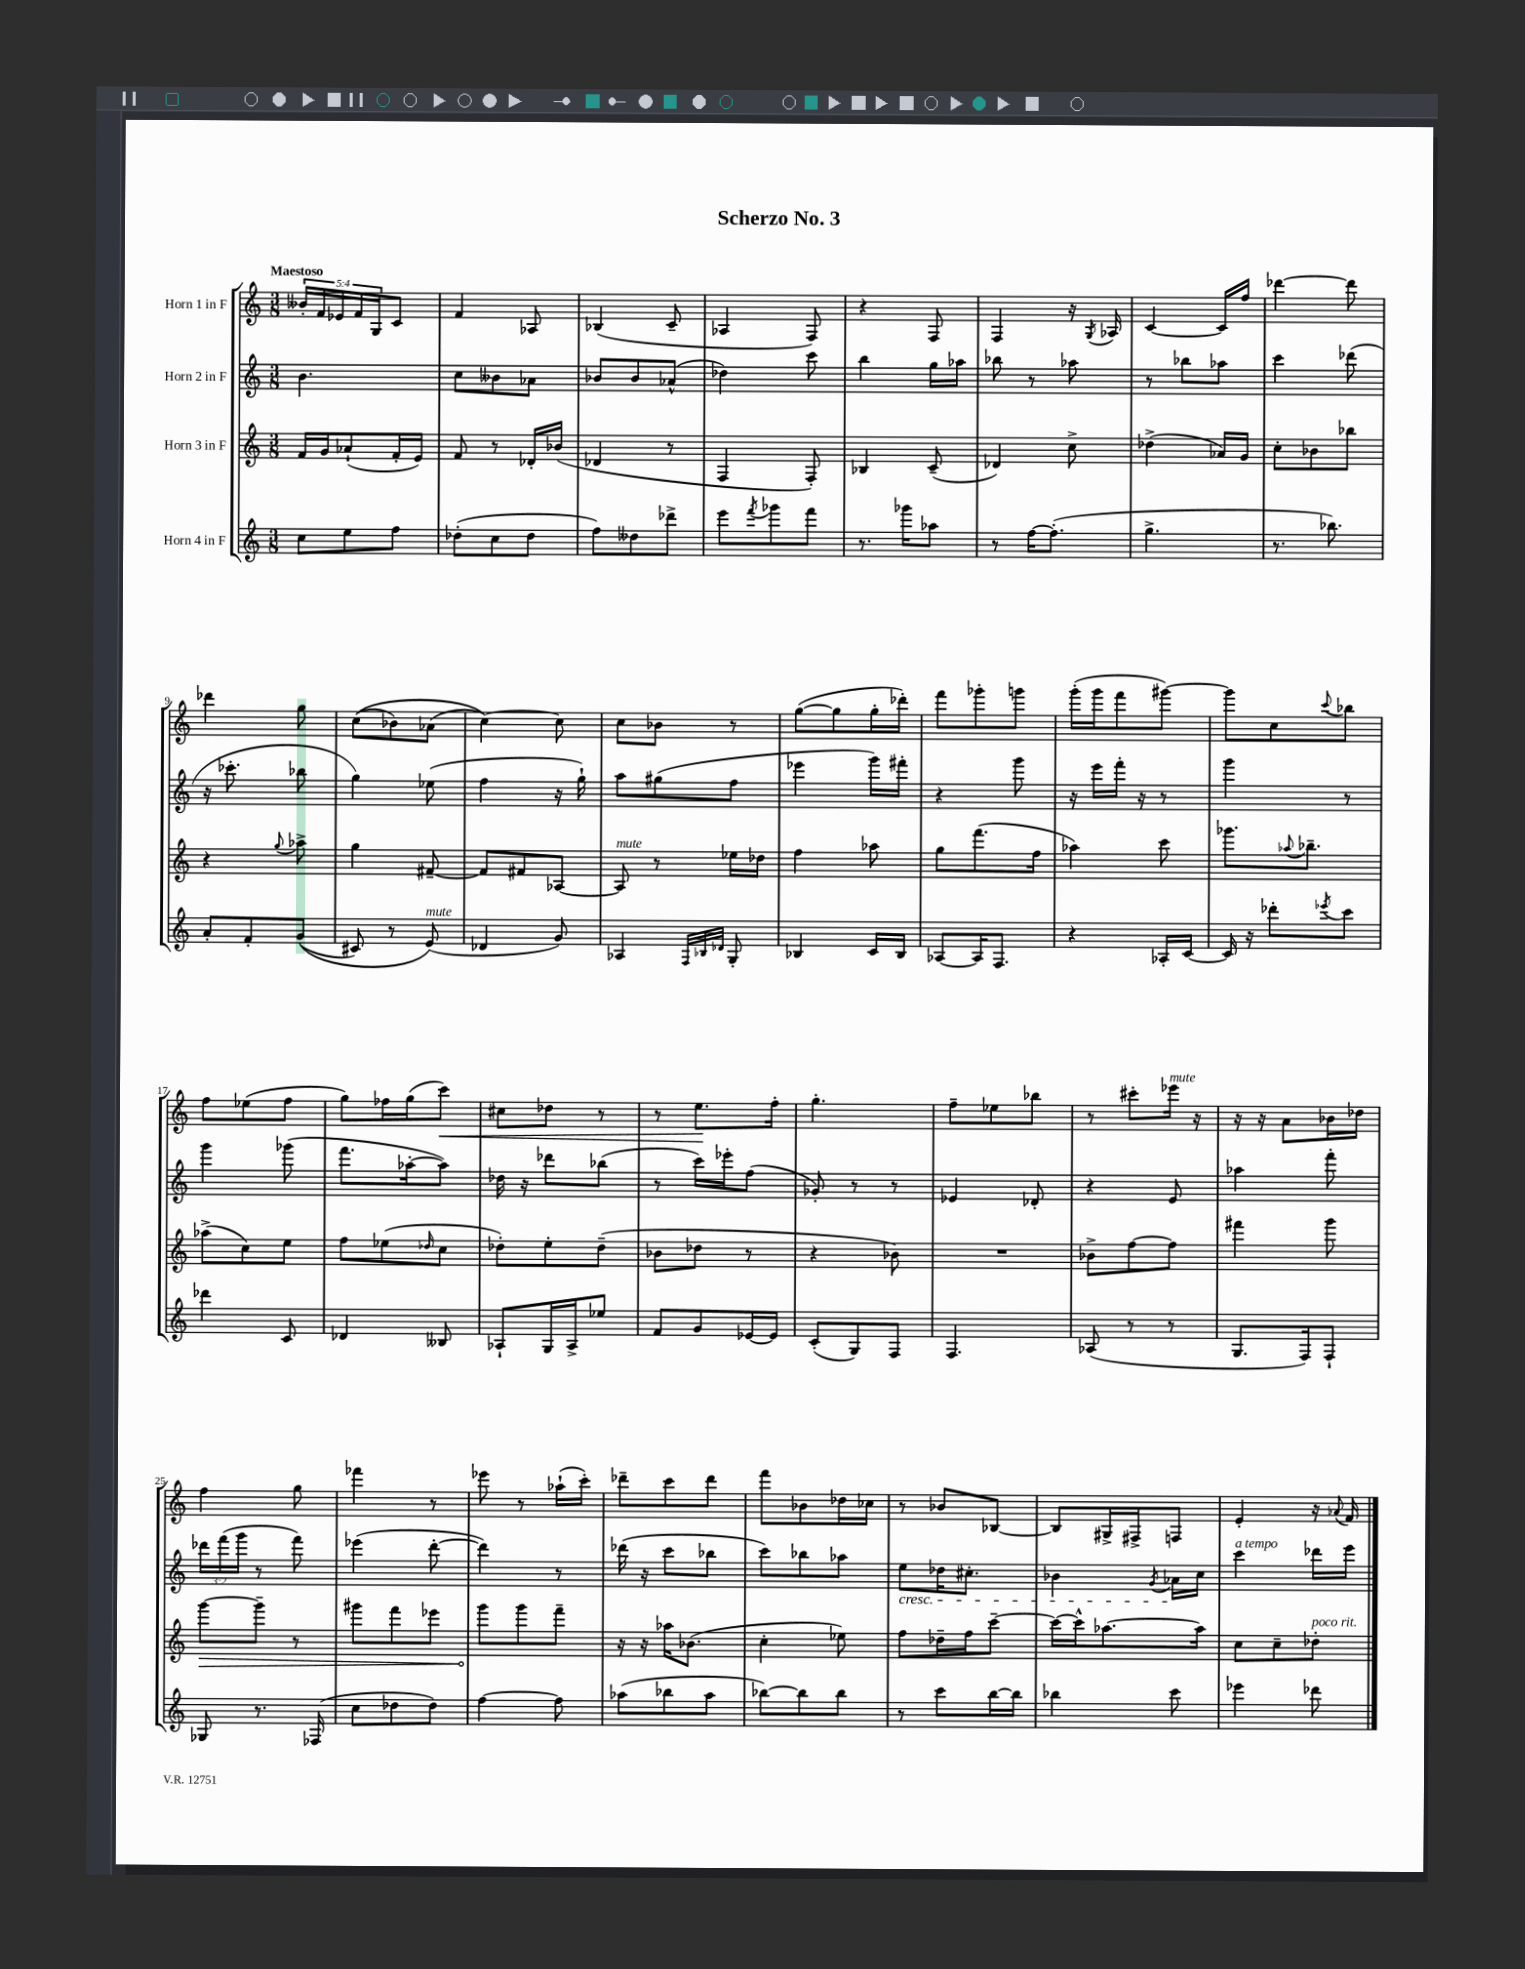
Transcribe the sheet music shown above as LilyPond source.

\header { title = "Scherzo No. 3" }
<<
\new StaffGroup <<
\new Staff = "s0" \with { instrumentName = "Horn 1 in F" } {
    \clef treble \key c \major \numericTimeSignature \time 3/8 \override Staff.TupletNumber.text = #tuplet-number::calc-fraction-text \tempo "Maestoso"
    \tuplet 5/4 { beses'16-. f'16 ees'16 f'16 g16 } c'8 |
    f'4 aes8 |
    bes4( c'8-- |
    aes4 f8) |
    r4 f8 |
    f4 r16 \acciaccatura { g8 } aes16 |
    c'4~ c'16 f''16 |
    des'''4~ des'''8 |
    des'''4 g''8 |
    c''8(\( bes'8) aes'8( |
    c''4~)\) c''8 |
    c''8 bes'8 r8 |
    g''8~( g''8 g''16-. des'''16-.) |
    f'''8 ges'''8-. g'''8 |
    g'''16-.( g'''16 f'''8 gis'''8~) |
    gis'''8 c''8 \appoggiatura { c'''8 } bes''8 |
    f''8 ees''8( f''8 |
    g''8) fes''16 g''16( c'''8\<) |
    cis''8 des''8 r8 |
    r8 e''8.\! f''16-. |
    g''4.-. |
    f''8-- ees''8 bes''8 |
    r8 cis'''8-. ees'''16^\markup { \italic "mute" } r16 |
    r16 r16 a'8 bes'16 des''16 |
    f''4 g''8 |
    fes'''4 r8 |
    ees'''8 r8 aes''16-!( c'''16-.) |
    des'''8-- c'''8 des'''8 |
    f'''8 bes'8 des''16 ces''16 |
    r8 bes'8 bes8~ |
    bes8 gis16-> fis16-> f8 |
    e'4-. r16 \appoggiatura { aes'8 } f'16 \bar "|." |
}
\new Staff = "s1" \with { instrumentName = "Horn 2 in F" } {
    \clef treble \key c \major \numericTimeSignature \time 3/8 \override Staff.TupletNumber.text = #tuplet-number::calc-fraction-text
    b'4. |
    c''8 beses'8 aes'8 |
    bes'8 bes'8 aes'8-^( |
    des''4) c'''8 |
    b''4 g''16 aes''16 |
    bes''8 r8 aes''8 |
    r8 bes''8 aes''8 |
    c'''4 des'''8( |
    r16 ces'''8.-. bes''8 |
    g''4) ees''8( |
    f''4 r16 g''16-!) |
    a''8 gis''8( f''8 |
    ees'''4 g'''16) fis'''16-. |
    r4 g'''8 |
    r16 e'''16 f'''16-. r16 r8 |
    g'''4 r8 |
    g'''4 ges'''8( |
    f'''8. aes''16~-. aes''8) |
    des''16 r16 des'''8 bes''8( |
    r8 c'''16) ees'''16-. f''8( |
    ges'8-.) r8 r8 |
    ees'4 des'8-. |
    r4 e'8 |
    aes''4 f'''8-. |
    \tuplet 3/2 { des'''16 f'''16( g'''16 } r8 f'''8) |
    ees'''4( d'''8~-. |
    d'''4) r8 |
    des'''16( r16 c'''8 bes''8 |
    c'''8) bes''8 aes''8 |
    e''8\cresc des''16 cis''8.-. |
    bes'4 \acciaccatura { g'8 } aes'16\! c''16 |
    c'''4^\markup { \italic "a tempo" } des'''16 e'''16 \bar "|." |
}
\new Staff = "s2" \with { instrumentName = "Horn 3 in F" } {
    \clef treble \key c \major \numericTimeSignature \time 3/8
    f'16 g'16 aes'8-!( f'16-. e'16) |
    f'8 r8 des'16-. bes'16( |
    des'4 r8 |
    f4 f8-.) |
    bes4 c'8--( |
    des'4) c''8-> |
    des''4->( aes'16) g'16 |
    c''8-. bes'8 bes''8 |
    r4 \appoggiatura { g''8 } aes''8-> |
    g''4 fis'8~-- |
    fis'8 fis'8 aes8~ |
    aes8^\markup { \italic "mute" } r8 ees''16 des''16 |
    f''4 aes''8 |
    g''8 f'''8.( f''16 |
    aes''4) c'''8 |
    ges'''8. \appoggiatura { aes''8 } bes''8.-- |
    aes''8->( c''8) e''8 |
    f''8 ees''8( \grace { des''16 } c''8 |
    des''8-.) e''8-. des''8--( |
    bes'8 des''8 r8 |
    r4 bes'8) |
    R4. |
    bes'8-> f''8~ f''8 |
    fis'''4 g'''8 |
    \once \override Hairpin.circled-tip = ##t g'''8~\> g'''8-- r8 |
    gis'''8 f'''8 ees'''8 |
    g'''8\! g'''8 f'''8-- |
    r16 r16 aes''16 bes'8.( |
    c''4-. ees''8) |
    f''8 des''16-- f''16 c'''8~-- |
    c'''16~ c'''16-^ aes''8.~ aes''16 |
    c''8 c''8-- des''8-.^\markup { \italic "poco rit." } \bar "|." |
}
\new Staff = "s3" \with { instrumentName = "Horn 4 in F" } {
    \clef treble \key c \major \numericTimeSignature \time 3/8
    c''8 e''8 f''8 |
    des''8-.( c''8 des''8 |
    f''8) deses''8 des'''8-> |
    e'''8 \acciaccatura { f'''8 } ges'''8 f'''8 |
    r8. ges'''16 aes''8 |
    r8 f''16~ f''8.-.( |
    g''4.-> |
    r8. bes''8.) |
    a'8-. f'8-. g'8(\( |
    cis'8) r8 e'8^\markup { \italic "mute" }(\) |
    des'4 g'8) |
    aes4 \grace { f32 bes32 des'32 } g8-. |
    bes4 c'16 bes16 |
    aes8~ aes16 f8. |
    r4 aes16-. c'16~ |
    c'16 r16 des'''8-. \acciaccatura { ees'''8 } c'''8 |
    des'''4 c'8 |
    des'4 beses8 |
    aes8-! g16 aes16-> ees''8 |
    f'8 g'8 ees'16~ ees'16 |
    c'8-.( g8) f8 |
    f4. |
    aes8( r8 r8 |
    g8. f16) f8-! |
    ges8 r8. fes16( |
    c''8 des''8 des''8) |
    f''4~ f''8 |
    aes''8( bes''8 aes''8 |
    bes''8~) bes''8 bes''8 |
    r8 c'''8 b''16~ b''16 |
    bes''4 c'''8 |
    ees'''4 des'''8 \bar "|." |
}
>>
>>
